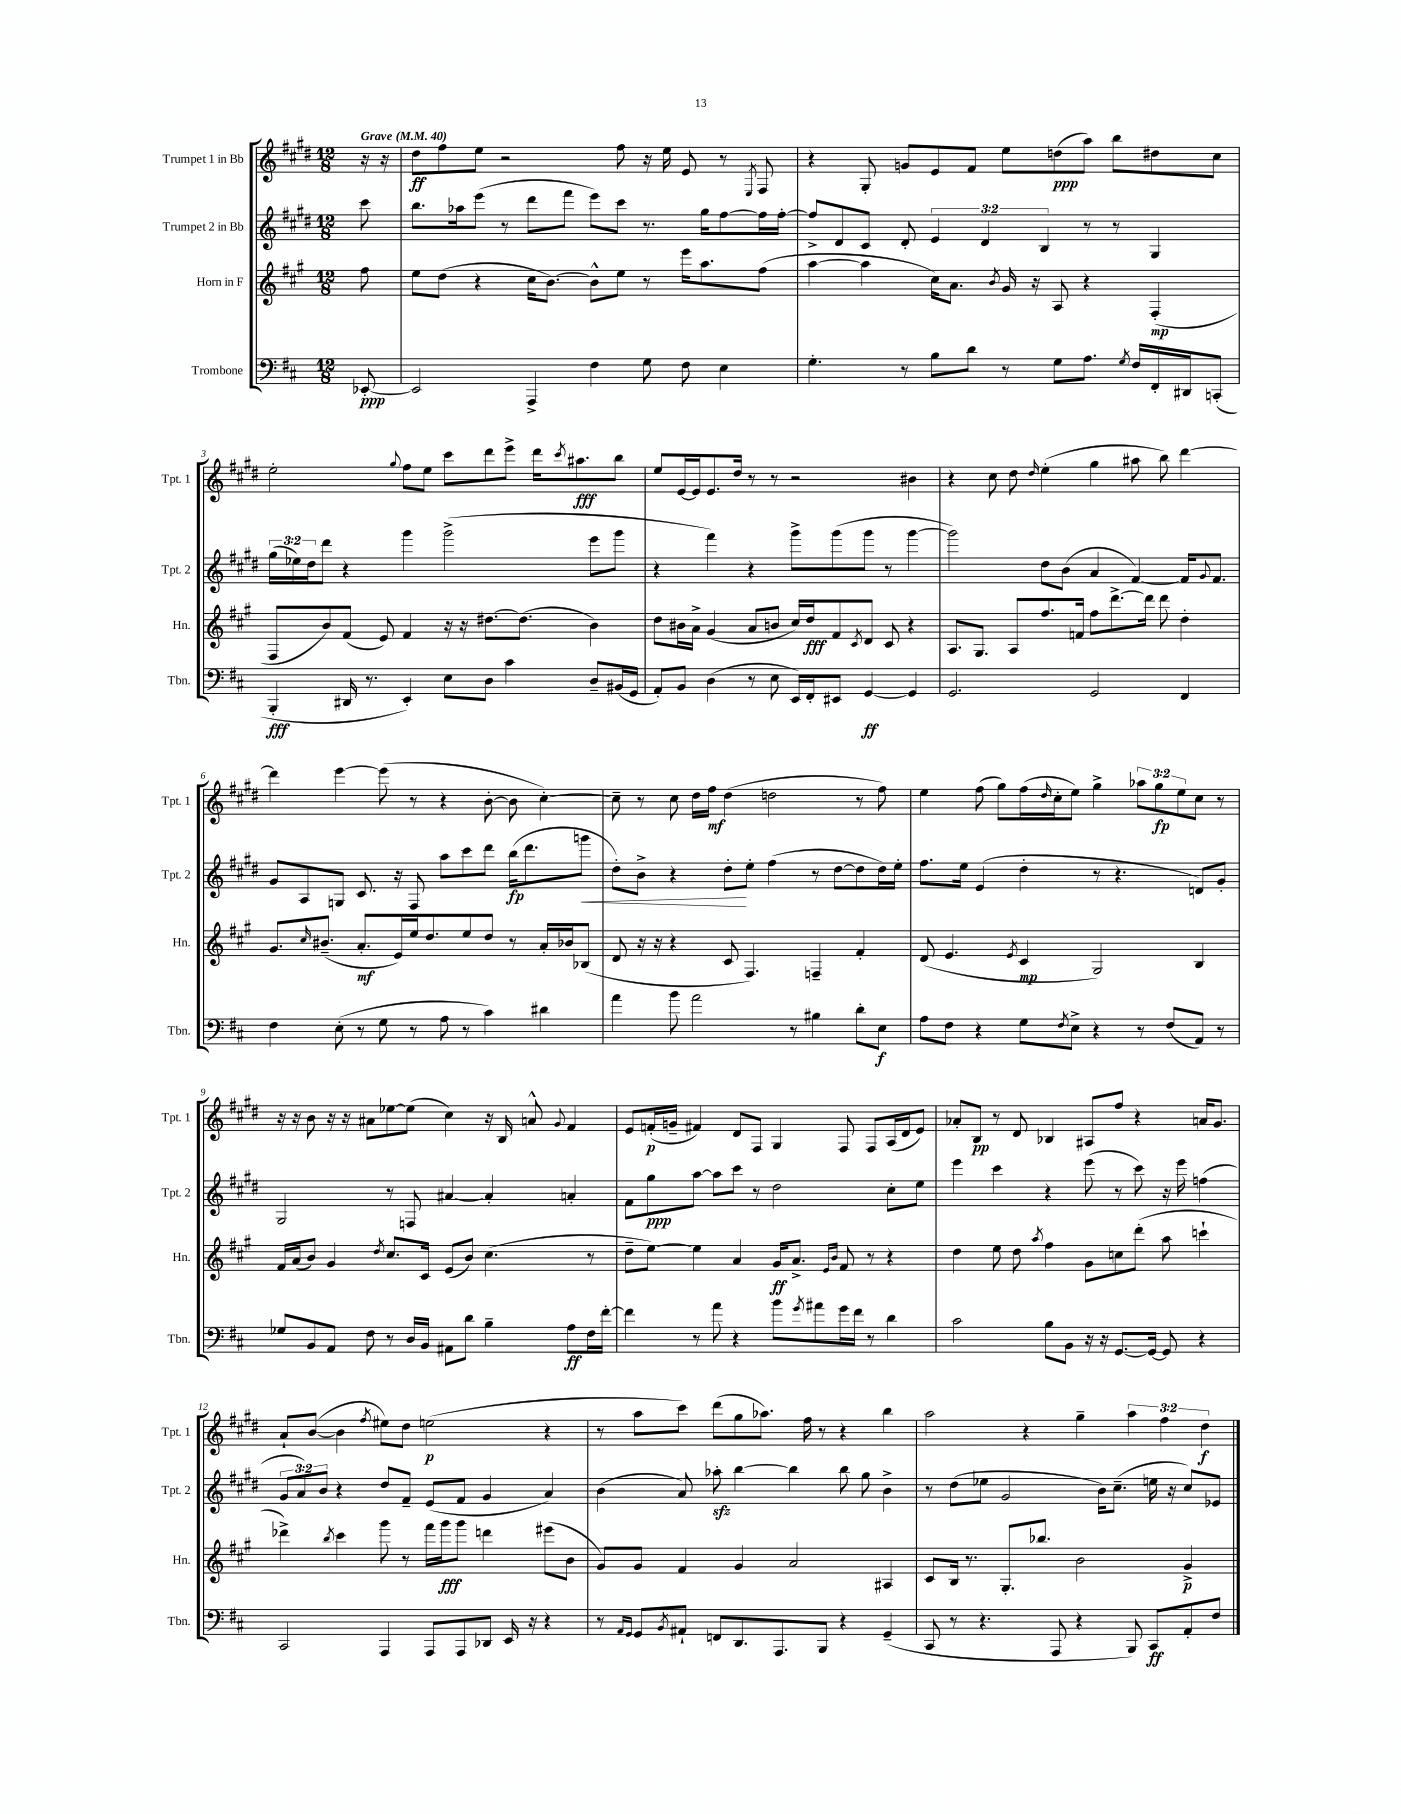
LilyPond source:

<<
\new StaffGroup <<
\new Staff = "s0" \with { instrumentName = "Trumpet 1 in Bb" shortInstrumentName = "Tpt. 1" } {
    \clef treble \key e \major \numericTimeSignature \time 12/8 \override Staff.TupletNumber.text = #tuplet-number::calc-fraction-text \partial 8 \tempo "Grave" 4 = 40
    r16 r16 |
    dis''8\ff fis''8 e''8 r2 fis''8 r16 e''16 e'8 r8 \acciaccatura { e8 } fis8 |
    r4 gis8-. g'8 e'8 fis'8 e''8 d''8\ppp( a''8) b''8 dis''8 cis''8 |
    e''2-. \appoggiatura { gis''8 } fis''8 e''8 cis'''8 dis'''8 e'''8-> dis'''16 \acciaccatura { cis'''8 } ais''8.\fff b''8 |
    e''8 e'16~ e'16 e'8. dis''16 r8 r8 r2 bis'4 |
    r4 cis''8 dis''8 \grace { dis''16 } e''4-.( gis''4 ais''8 b''8) dis'''4~ |
    dis'''4 e'''4~ e'''8( r8 r4 b'8~-. b'8 cis''4~-.) |
    cis''8-- r8 cis''8 dis''16 fis''16\mf dis''4( d''2 r8 fis''8) |
    e''4 fis''8( gis''8) fis''16( \grace { dis''16 } cis''16-. e''8) gis''4-> \tuplet 3/2 { aes''8 gis''8\fp e''8 } cis''8 r8 |
    r16 r16 b'8 r16 r16 ais'8 ees''8~ ees''8( cis''4) r16 b16 a'8-^ \appoggiatura { gis'8 } fis'4 |
    e'8 f'16-.\p( g'16-- fis'4) dis'8 fis8 gis4 fis8 fis8 a16( dis'16 e'8) |
    aes'8-. b8\pp r8 dis'8 bes4 ais8 fis''8 r4 a'16 gis'8. |
    a'8-! b'8~( b'4 \acciaccatura { fis''8 } eis''8) dis''8 e''2\p( r4 |
    r8 a''8 cis'''8) dis'''8( gis''8 aes''8.) fis''16 r8 r4 b''4 |
    a''2 r4 gis''4-- \tuplet 3/2 { a''4 fis''4 dis''4\f } \bar "|." |
}
\new Staff = "s1" \with { instrumentName = "Trumpet 2 in Bb" shortInstrumentName = "Tpt. 2" } {
    \clef treble \key e \major \numericTimeSignature \time 12/8 \override Staff.TupletNumber.text = #tuplet-number::calc-fraction-text \partial 8
    cis'''8 |
    b''8. aes''16 e'''8( r8 dis'''8 fis'''8 e'''8) cis'''8 r8. gis''16 fis''8~ fis''16 fis''16~-. |
    fis''8-> dis'8 cis'8 dis'8-. \tuplet 3/2 { e'4 dis'4 b4 } r8 r8 gis4 |
    \tuplet 3/2 { gis''16( ees''16) dis''16 } dis'''8 r4 gis'''4 gis'''2->( e'''8 gis'''8 |
    r4 fis'''4) r4 gis'''8-> gis'''8( gis'''8 r8 gis'''4~ |
    gis'''2) dis''8 b'8( a'4 fis'4~) fis'16 \appoggiatura { gis'8 } fis'8. |
    gis'8 a8 g8 cis'8. r16 fis8 a''8 cis'''8 dis'''8 b''16\fp( dis'''8. g'''8\< |
    dis''8-.) b'8-> r4 dis''8-.\! e''8-. fis''4( r8 dis''8~ dis''8 dis''16) e''16-. |
    fis''8. e''16 e'4( dis''4-. r8 r4. d'8) gis'8-. |
    gis2 r8 f8 ais'4~ ais'4-. a'4-. |
    fis'8 gis''8\ppp a''8~ a''8 cis'''8 r8 dis''2 cis''8-. e''8 |
    e'''4 cis'''4 r4 e'''8( r8 cis'''8) r16 e'''16 f''4( |
    \tuplet 3/2 { gis'8 a'8) b'8 } r4 dis''8 fis'8-- e'8( fis'8 gis'4 a'4) |
    b'4( a'8) aes''8-.\sfz b''4~ b''4 b''8 gis''8 b'4-> |
    r8 dis''8( ees''8 gis'2 b'16) cis''8.--( e''16 r16 cis''8) ees'8 \bar "|." |
}
\new Staff = "s2" \with { instrumentName = "Horn in F" shortInstrumentName = "Hn." } {
    \clef treble \key a \major \numericTimeSignature \time 12/8 \partial 8
    fis''8 |
    e''8 d''8( r4 cis''16 b'8.~) b'8-^ e''8 r8 e'''16 a''8. fis''8( |
    a''4~ a''4 cis''16) a'8. \acciaccatura { b'8 } gis'16 r16 a8 r4 fis4-.\mp( |
    fis8 b'8) fis'8( e'8) fis'4 r16 r16 dis''8.~ dis''8.( b'4) |
    d''8 bis'16 a'16-> gis'4( a'8 b'8 cis''16) d''16\fff fis'8 \acciaccatura { cis'8 } d'8 cis'8 r4 |
    a8. gis8. a8 fis''8. f'16 fis''8 d'''8.~-> d'''16 d'''8 d''4-. |
    gis'8. \grace { cis''16 } bis'8.--( a'8.-.\mf e'16) e''16 d''8. e''8 d''8 r8 a'16-. bes'16 bes8( |
    d'8 r16 r16 r4 cis'8 fis4.) f4-- fis'4-. |
    d'8( e'4. \acciaccatura { e'8 } cis'4\mp gis2) b4 |
    fis'16 a'16( b'8) gis'4 \acciaccatura { d''8 } cis''8. cis'16 e'8( b'8) cis''4.( r8 |
    d''8-- e''8~) e''4 a'4 gis'16\ff a'8.-> \grace { e'16 b'16 } fis'8 r8 r4 |
    d''4 e''8 d''8 \acciaccatura { a''8 } fis''4 gis'8 c''8 d'''8-.( a''8 c'''4-! |
    des'''4->) \acciaccatura { b''8 } cis'''4 gis'''8 r8 fis'''16 gis'''16\fff gis'''8 d'''4 eis'''8( b'8 |
    gis'8) gis'8 fis'4 gis'4 a'2 ais4 |
    cis'8 b16 r8. gis8.-. bes''8. b'2 gis'4->\p \bar "|." |
}
\new Staff = "s3" \with { instrumentName = "Trombone" shortInstrumentName = "Tbn." } {
    \clef bass \key d \major \numericTimeSignature \time 12/8 \partial 8
    ees,8~-.\ppp |
    ees,2 a,,4-> fis4 g8 fis8 e4 |
    g4.-. r8 b8 d'8 r8 g8 a8. \acciaccatura { g8 } fis16 fis,16-. dis,16 c,8-.( |
    b,,4-.\fff dis,16 r8. e,4-.) e8 d8 cis'4 d8-- bis,16( g,16 |
    a,8-.) b,8 d4( r8 e8 e,16) fis,16-. eis,8 g,4~\ff g,4 |
    g,2. g,2 fis,4 |
    fis4 e8-.( r8 g8 r8 a8 r8 cis'4) dis'4 |
    a'4 b'8 a'2 r8 bis4 d'8-. e8\f |
    a8 fis8 r4 g8 \acciaccatura { fis8 } e8-> r4 r8 fis8( a,8) r8 |
    ges8 b,8 a,8 fis8 r8 d16 b,16 ais,8 d'8 b4-- a8\ff fis16 fis'16~-. |
    fis'4 r8 a'8 r4 b'8 \acciaccatura { g'8 } ais'8 g'16 fis'16 r8 d'4 |
    cis'2 b8 b,8 r16 r16 g,8.~ g,16~ g,8 r4 |
    cis,2 a,,4 a,,8 a,,8 des,8 e,16 r16 r4 |
    r8 \grace { a,16 g,16 } g,8 \acciaccatura { b,8 } ais,8-! f,8 d,8. a,,8. b,,8 r4 g,4--( |
    cis,8 r8 r4. a,,8 r4 b,,8) cis,8\ff a,8-. fis8 \bar "|." |
}
>>
>>
